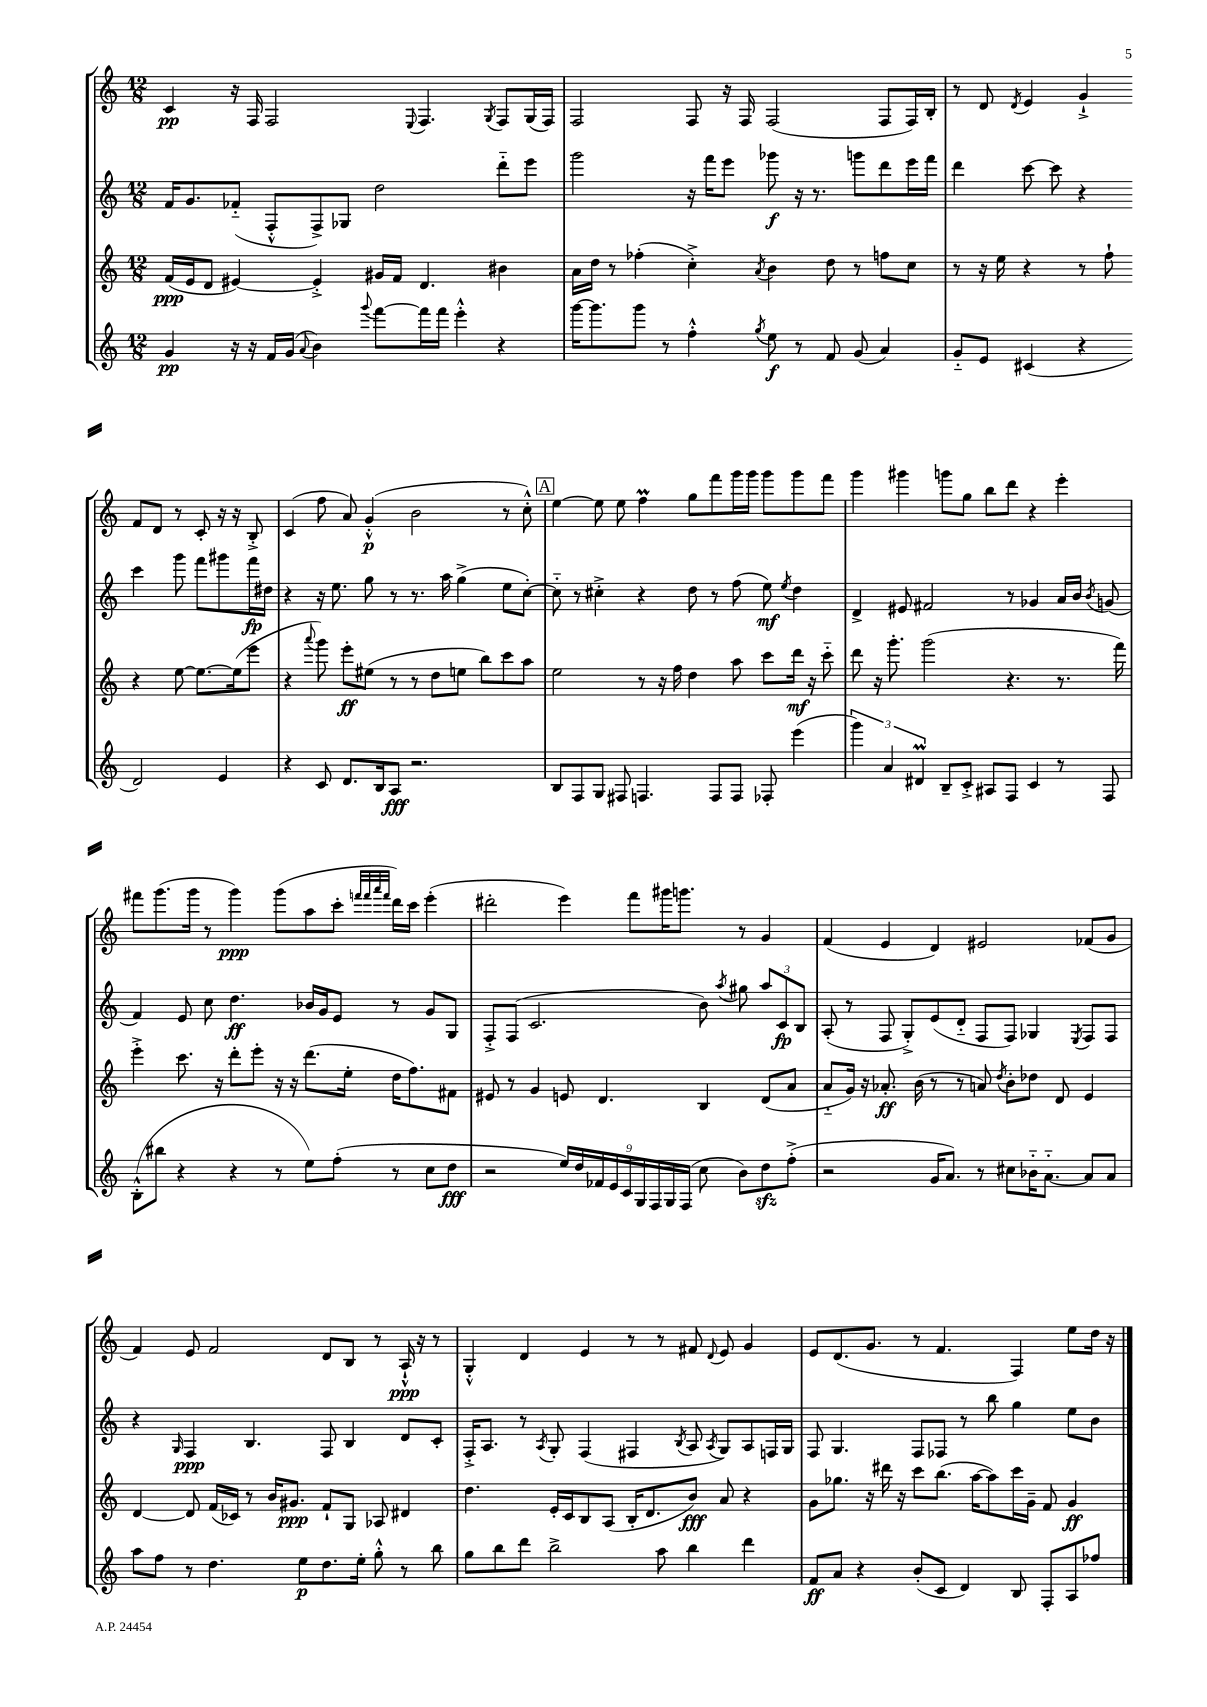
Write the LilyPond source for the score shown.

<<
\new StaffGroup <<
\new Staff = "s0" {
    \clef treble \key c \major \numericTimeSignature \time 12/8
    \autoBeamOff c'4\pp r16 f16 f2 \appoggiatura { e8 } f4. \acciaccatura { g8 } f8[ g16( f16]) |
    f2 f8 r16 f16 f2( f8[ f16) b16]-. |
    r8 d'8 \acciaccatura { d'8 } e'4 g'4-!-> f'8[ d'8] r8 c'8-. r16 r16 b8-.-> |
    c'4( f''8 a'8) g'4-.-^\p( b'2 r8 c''8-.-^) |
    \mark \markup { \box "A" } e''4~ e''8 e''8 f''4\prall g''8[ f'''8 g'''16 g'''16] g'''8[ g'''8 f'''8] |
    g'''4 gis'''4 g'''8[ g''8] b''8[ d'''8] r4 e'''4-. |
    fis'''8[ g'''8.( g'''16] r8 g'''4\ppp) g'''8[( a''8 c'''8]-. \grace { f'''32[ f'''32 a'''32 f'''32] } d'''16[) c'''16] e'''4-.( |
    dis'''2-. e'''4) f'''8[ gis'''16 g'''8.] r8 g'4 |
    f'4( e'4 d'4) eis'2 fes'8[( g'8] |
    f'4) e'8 f'2 d'8[ b8] r8 a16-!-^\ppp r16 r8 |
    g4-.-^ d'4 e'4 r8 r8 fis'8 \appoggiatura { d'8 } e'8 g'4 |
    e'8[ d'8.( g'8.] r8 f'4. f4) e''8[ d''16] r16 \bar "|." |
}
\new Staff = "s1" {
    \clef treble \key c \major \numericTimeSignature \time 12/8
    \autoBeamOff f'16[ g'8. fes'8]-_( f8[-.-^ f8->) ges8] d''2 d'''8[-_ e'''8] |
    g'''2 r16 f'''16[ e'''8] ges'''8\f r16 r8. g'''8[ d'''8 e'''16 f'''16] |
    d'''4 c'''8~ c'''8 r4 c'''4 g'''8 f'''8[ gis'''8 f'''16\fp dis''16] |
    r4 r16 e''8. g''8 r8 r8. a''16 g''4->( e''8[ c''8]~-.) |
    \mark \markup { \box "A" } c''8-_ r8 cis''4-.-> r4 d''8 r8 f''8( e''8\mf) \acciaccatura { e''8 } d''4 |
    d'4-> eis'8 fis'2 r8 ges'4 a'16[ b'16] \acciaccatura { b'8 } g'8( |
    f'4) e'8 c''8 d''4.\ff bes'16[ g'16 e'8] r8 g'8[ g8] |
    f8[-.-> f8]( c'2. b'8) \acciaccatura { a''8 } gis''8 \tuplet 3/2 { a''8[ c'8\fp b8] } |
    a8-.( r8 f8 g8[-.->) e'8( d'8]-_ f8[ f8]) ges4 \acciaccatura { e8 } f8[ f8] |
    r4 \grace { g16 } f4\ppp b4. f8 b4 d'8[ c'8]-. |
    f16[-.-> a8.] r8 \acciaccatura { a8 } g8-. f4( fis4 \acciaccatura { b8 } a8 \acciaccatura { a8 } g8[) a8 f16 g16] |
    f8 g4. f8[ fes8] r8 b''8 g''4 e''8[ b'8] \bar "|." |
}
\new Staff = "s2" {
    \clef treble \key c \major \numericTimeSignature \time 12/8
    \autoBeamOff f'16[\ppp( e'16 d'8] eis'4~) eis'4-.-> gis'16[ f'16] d'4. bis'4 |
    a'16[ d''16] r8 fes''4-.( c''4-.->) \acciaccatura { a'8 } b'4 d''8 r8 f''8[ c''8] |
    r8 r16 e''16 r4 r8 f''8-! r4 e''8~ e''8.[~ e''16( e'''8] |
    r4 \appoggiatura { a'''8 } g'''8) e'''8[-.\ff eis''8]( r8 r8 d''8[ e''8] b''8[) c'''8 a''8] |
    \mark \markup { \box "A" } e''2 r8 r16 f''16 d''4 a''8 c'''8[ d'''16]\mf r16 c'''8-_ |
    d'''8 r16 g'''8.-. g'''2( r4. r8. f'''16) |
    e'''4-.-> c'''8. r16 d'''8[-. e'''8]-. r16 r16 d'''8.[( e''16]-. d''16[ f''8.) fis'8] |
    eis'8 r8 g'4 e'8 d'4. b4 d'8[( a'8] |
    a'8[-_ g'16]) r16 aes'8.-.\ff b'16( r8 r8 a'8) \acciaccatura { d''8 } b'8[-. des''8] d'8 e'4 |
    d'4~ d'8 f'16[( ces'16]) r8 b'16[ gis'8.]\ppp f'8[-! g8] aes8 dis'4 |
    d''4. e'16[-. c'16 b8 a8]( b16[-. d'8. b'8]\fff) a'8 r4 |
    g'8[ ges''8.] r16 dis'''16 r16 c'''8[ b''8.]( a''16[~ a''8) c'''16 g'16]-- f'8 g'4\ff \bar "|." |
}
\new Staff = "s3" {
    \clef treble \key c \major \numericTimeSignature \time 12/8
    \autoBeamOff g'4\pp r16 r16 f'16[ g'16]( \appoggiatura { a'8 } b'4) \appoggiatura { g'''8 } f'''8[~ f'''16 f'''16] e'''4-.-^ r4 |
    g'''16[~ g'''8. g'''8] r8 f''4-.-^ \acciaccatura { g''8 } e''8\f r8 f'8 g'8( a'4) |
    g'8[-_ e'8] cis'4( r4 d'2) e'4 |
    r4 c'8 d'8.[ b16 a8]\fff r2. |
    \mark \markup { \box "A" } b8[ f8 g8] fis8 f4. f8[ f8] fes8-. e'''4( |
    \tuplet 3/2 { g'''4) a'4 dis'4\prall } b8[-- c'8]-.-> ais8[ f8] c'4 r8 f8 |
    b8[-.-^( bis''8] r4 r4 r8 e''8[) f''8]-.( r8 c''8[ d''8]\fff |
    r2 \tuplet 9/8 { e''16[) d''16 fes'16 e'16 c'16 g16 f16 g16 f16]( } c''8 b'8[) d''8\sfz f''8]-.->( |
    r2 g'16[ a'8.]) r8 cis''8[ bes'16-_ a'8.]~-_ a'8[ a'8] |
    a''8[ f''8] r8 d''4. e''8[\p d''8. e''16]-. g''8-.-^ r8 b''8 |
    g''8[ b''8 d'''8] b''2-> a''8 b''4 d'''4 |
    f'8[\ff a'8] r4 b'8[-.( c'8] d'4) b8 f8[-. a8 fes''8] \bar "|." |
}
>>
>>
\layout { \context { \Score \remove "Bar_number_engraver" } }
